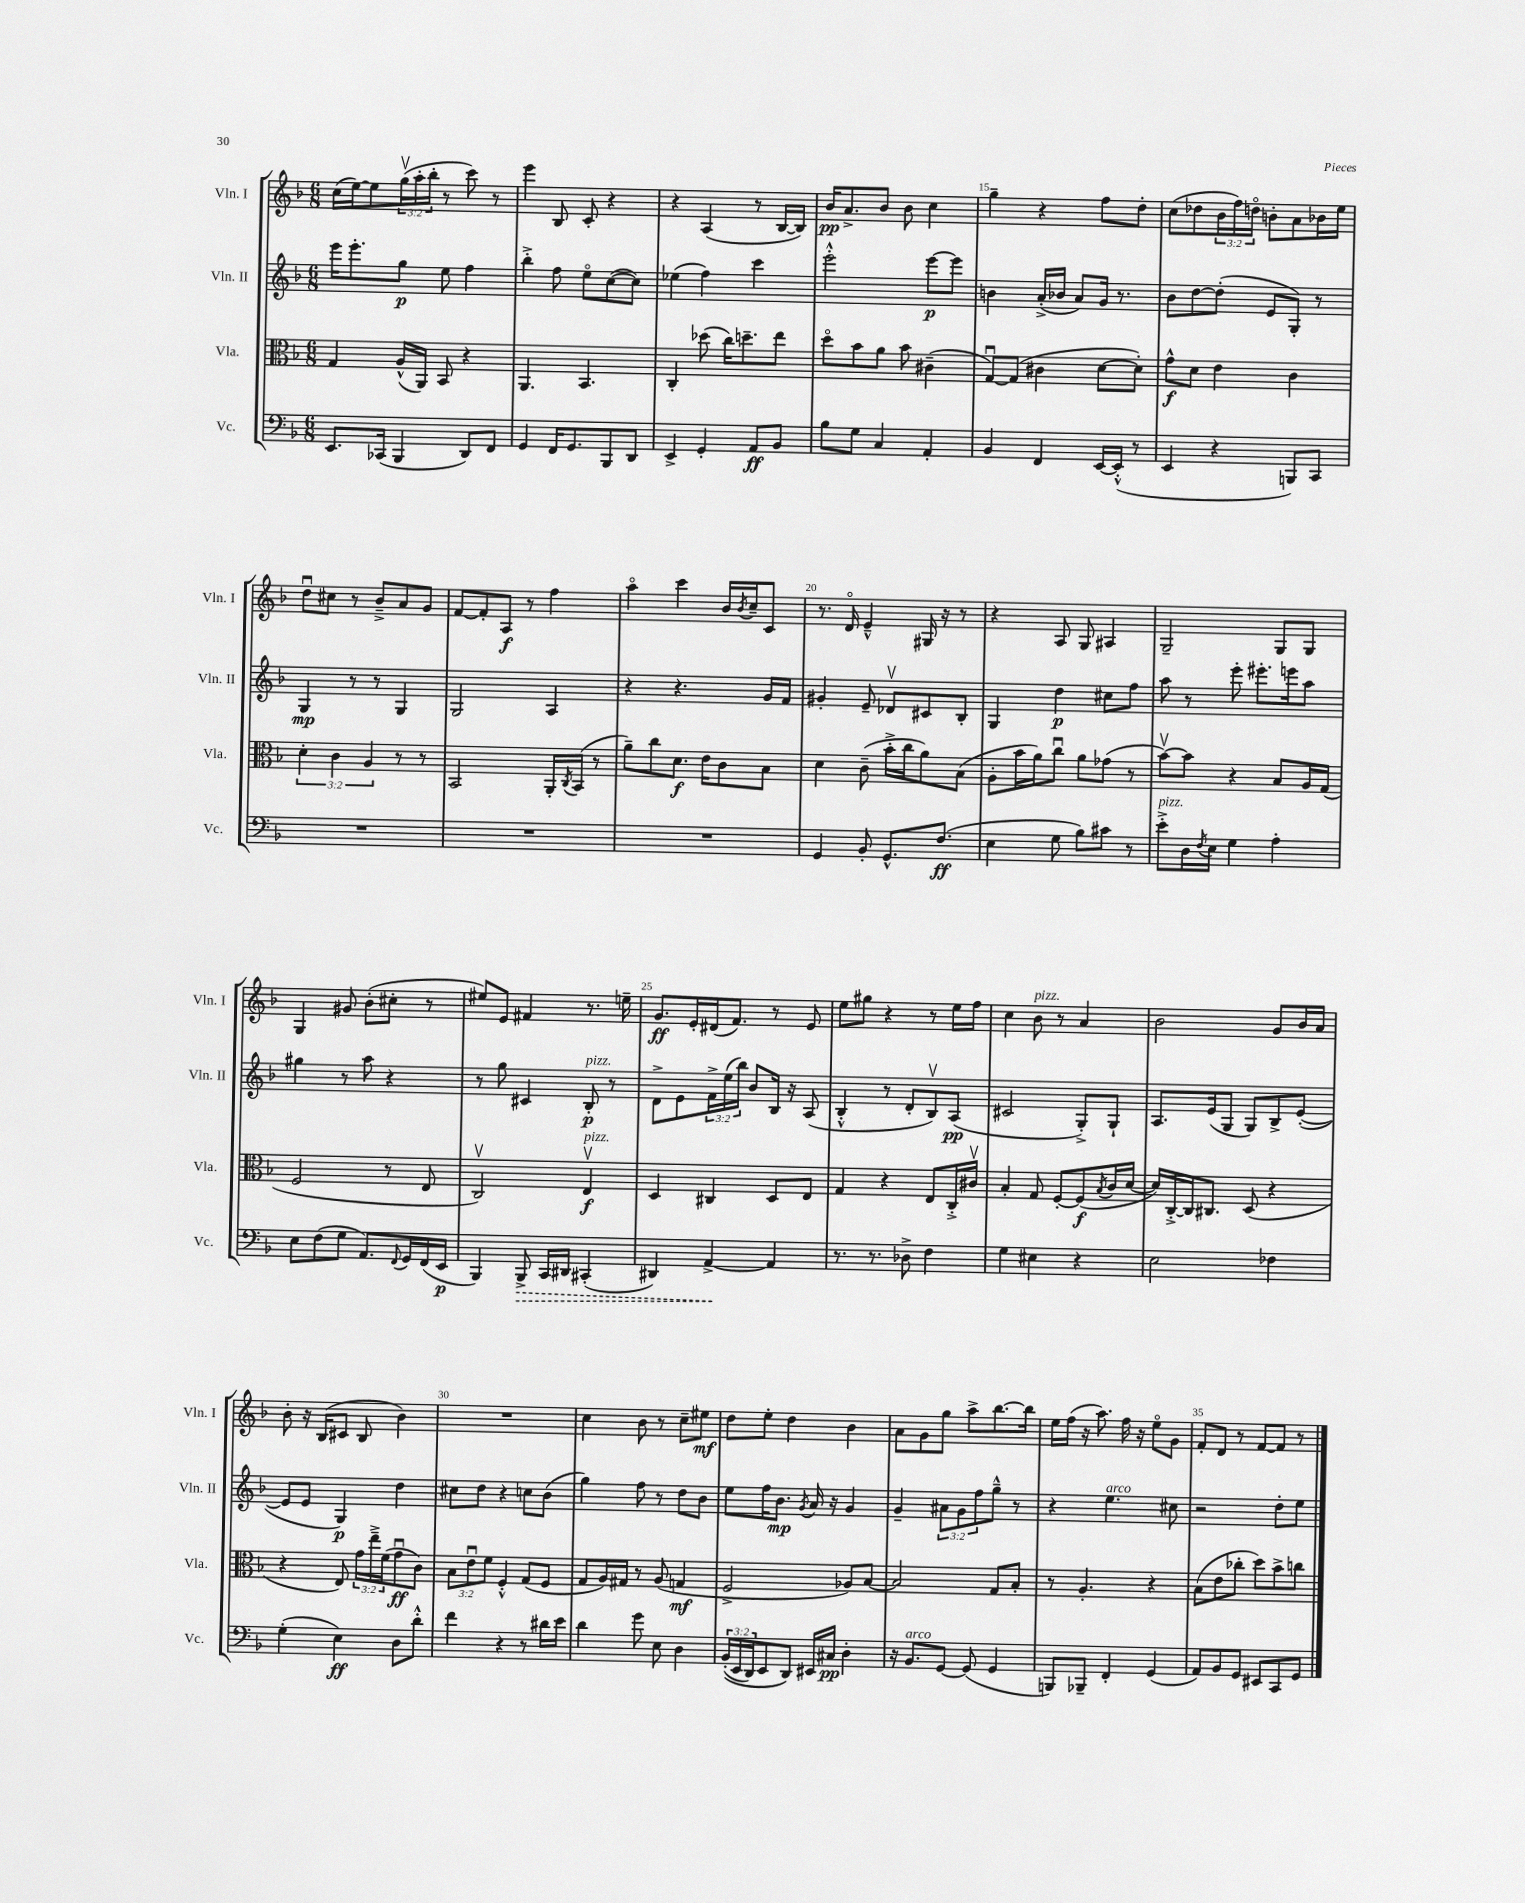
<<
\new StaffGroup <<
\new Staff = "s0" \with { instrumentName = "Vln. I" shortInstrumentName = "Vln. I" } {
    \clef treble \key f \major \numericTimeSignature \time 6/8 \override Staff.TupletNumber.text = #tuplet-number::calc-fraction-text
    c''16( e''16~) e''8 \tuplet 3/2 { g''16\upbow( a''16-. bes''16-. } r8 c'''8) r8 |
    e'''4 bes8 c'8-. r4 |
    r4 a4( r8 bes16~ bes16) |
    bes'16\pp a'8.-> bes'8 bes'8 c''4 |
    g''4-- r4 f''8 d''8-. |
    c''8( des''8 \tuplet 3/2 { bes'16 f''16) d''16\flageolet } b'8-. a'8 bes'16 e''16 |
    d''8\downbow cis''8 r8 bes'8---> a'8 g'8 |
    f'8~ f'8-. a8\f r8 f''4 |
    a''4\flageolet c'''4 bes'16 \acciaccatura { bes'8 } c''16-- c'8 |
    r8. d'16\flageolet e'4---^ gis16 r16 r8 |
    r4 a8 g8 ais4 |
    g2-- g8 g8 |
    g4 gis'8 bes'8-.( cis''8-. r8 |
    eis''8) e'8 fis'4 r8. e''16-- |
    g'8.\ff e'16-. dis'16( f'8.) r8 e'8 |
    e''8 gis''8 r4 r8 e''16 f''16 |
    c''4 bes'8^\markup { \italic "pizz." } r8 a'4 |
    bes'2 g'8 bes'16 a'16 |
    bes'8-. r16 bes16( cis'8 bes8 bes'4) |
    R2. |
    c''4 bes'8 r8 c''8-- eis''8\mf |
    d''8 e''8-. d''4 bes'4 |
    a'8 g'8 g''8 a''8-> bes''8.~ bes''16 |
    e''16 f''16( r16 a''8.) f''16 r16 e''8\flageolet g'8 |
    f'8-. d'8 r8 f'8~ f'8 r8 \bar "|." |
}
\new Staff = "s1" \with { instrumentName = "Vln. II" shortInstrumentName = "Vln. II" } {
    \clef treble \key f \major \numericTimeSignature \time 6/8 \override Staff.TupletNumber.text = #tuplet-number::calc-fraction-text
    e'''16 e'''8.-. g''8\p e''8 f''4 |
    bes''4-.-> f''8 e''8\flageolet c''8~( c''8) |
    ees''4( f''4) c'''4 |
    e'''2-.-^ e'''8~\p e'''8 |
    b'4 a'16-.->( bes'16 a'8) g'16 r8. |
    bes'8 d''8~ d''8-.( e'8 g8-.) r8 |
    g4\mp r8 r8 g4 |
    g2 a4 |
    r4 r4. g'16 f'16 |
    gis'4-. e'8-- des'8\upbow cis'8 bes8-. |
    g4 d''4\p cis''8 f''8 |
    a''8 r8 e'''8-. eis'''8.-. e'''16 a''8 |
    gis''4 r8 a''8 r4 |
    r8 g''8 cis'4 bes8-.\p^\markup { \italic "pizz." } r8 |
    d'8-> e'8 \tuplet 3/2 { f'16-> e''16( bes''16) } bes'8 bes16 r16 a8( |
    bes4-.-^ r8 d'8-. bes8\upbow) a8\pp( |
    cis'2 g8-.->) g8-! |
    a8. e'16( g8 g8) bes8-> e'8~-.( |
    e'8 e'8 g4\p) d''4 |
    cis''8 d''8 r4 c''8 bes'8( |
    g''4) f''8 r8 d''8 bes'8 |
    e''8 f''16 bes'8.\mp \acciaccatura { g'8 } a'16 r16 g'4 |
    g'4-- \tuplet 3/2 { ais'8 g'8 f''8 } g''8---^ r8 |
    r4 e''4.^\markup { \italic "arco" } cis''8 |
    r2 d''8-. e''8 \bar "|." |
}
\new Staff = "s2" \with { instrumentName = "Vla." shortInstrumentName = "Vla." } {
    \clef alto \key f \major \numericTimeSignature \time 6/8 \override Staff.TupletNumber.text = #tuplet-number::calc-fraction-text
    g4 a16-^( a,16) bes,8 r4 |
    a,4. bes,4. |
    c4-. des''8( c''16) d''8.-- e''8 |
    d''8\flageolet bes'8 a'8 bes'8 cis'4--( |
    g8~\downbow) g8( cis'4 d'8~ d'8-.) |
    g'8-^\f d'8 e'4 c'4 |
    \tuplet 3/2 { d'4-. c'4 a4 } r8 r8 |
    bes,2 a,16-. \acciaccatura { c8 } bes,16( r8 |
    a'8--) c''8 d'8.\f e'16 c'8 bes8 |
    d'4 c'8--( bes'16-.-> c''16 a'8) bes8( |
    a8-. bes'16 a'16) c''8\downbow a'8 ges'8( r8 |
    bes'8~\upbow) bes'8 r4 bes8 a16 g16( |
    f2 r8 e8 |
    c2\upbow) e4\upbow\f^\markup { \italic "pizz." } |
    d4 cis4 d8 e8 |
    g4 r4 e8 c16-.-> cis'16\upbow |
    bes4-. g8 f8~-. f8\f( \acciaccatura { bes8 } c'16 d'16~ |
    d'16) c16~-.-> c16 cis8. d8( r4 |
    r4 e8) \tuplet 3/2 { g'16 e''16---> f'16( } g'8\downbow\ff c'8) |
    \tuplet 3/2 { bes8 e'8\downbow f'8 } f4-.-^ g8( f8 |
    g8 a16) gis16 r8 a8( g4\mf |
    f2-> aes8) bes8~ |
    bes2 g8 bes8-. |
    r8 a4.-. r4 |
    bes8( e'8 ces''8-. d''8) bes'8-> c''8 \bar "|." |
}
\new Staff = "s3" \with { instrumentName = "Vc." shortInstrumentName = "Vc." } {
    \clef bass \key f \major \numericTimeSignature \time 6/8 \override Staff.TupletNumber.text = #tuplet-number::calc-fraction-text
    e,8. ces,16( bes,,4 d,8) f,8 |
    g,4 f,16 g,8. bes,,8 d,8 |
    e,4-> g,4-. a,8\ff bes,8 |
    bes8 g8 c4 a,4-. |
    bes,4 f,4 e,16~ e,16-.-^( r8 |
    e,4 r4 b,,8) c,8 |
    R2. |
    R2. |
    R2. |
    g,4 bes,8-. g,8.-^ f8.\ff( |
    e4 g8 bes8) cis'8 r8 |
    e'8-.->^\markup { \italic "pizz." } d16 \acciaccatura { f8 } e16 g4 a4-. |
    e8 f8( g8 a,8.) \appoggiatura { f,8 } g,16 f,16( e,16\p |
    bes,,4) \once \override Hairpin.style = #'dashed-line bes,,8->\> c,16 dis,16 cis,4-.( |
    dis,4) a,4~->\! a,4 |
    r8. r8. des8-> f4 |
    g4 eis4 r4 |
    e2 fes4 |
    g4-.( e4\ff) d8 d'8-.-^ |
    f'4 r4 r8 dis'16 e'16 |
    d'4 g'8 e8 d4 |
    \tuplet 3/2 { bes,16-.(\( e,16 d,16) } e,8 d,8\) eis,16 cis16\pp d4-. |
    r16 bes,8.^\markup { \italic "arco" } g,8~ g,8( g,4 |
    b,,8) bes,,8-- f,4-. g,4( |
    a,8) bes,8 g,8 eis,8 c,8 g,8 \bar "|." |
}
>>
>>
\layout { \context { \Score currentBarNumber = #11 \override BarNumber.break-visibility = ##(#f #t #t) barNumberVisibility = #(every-nth-bar-number-visible 5) } }
